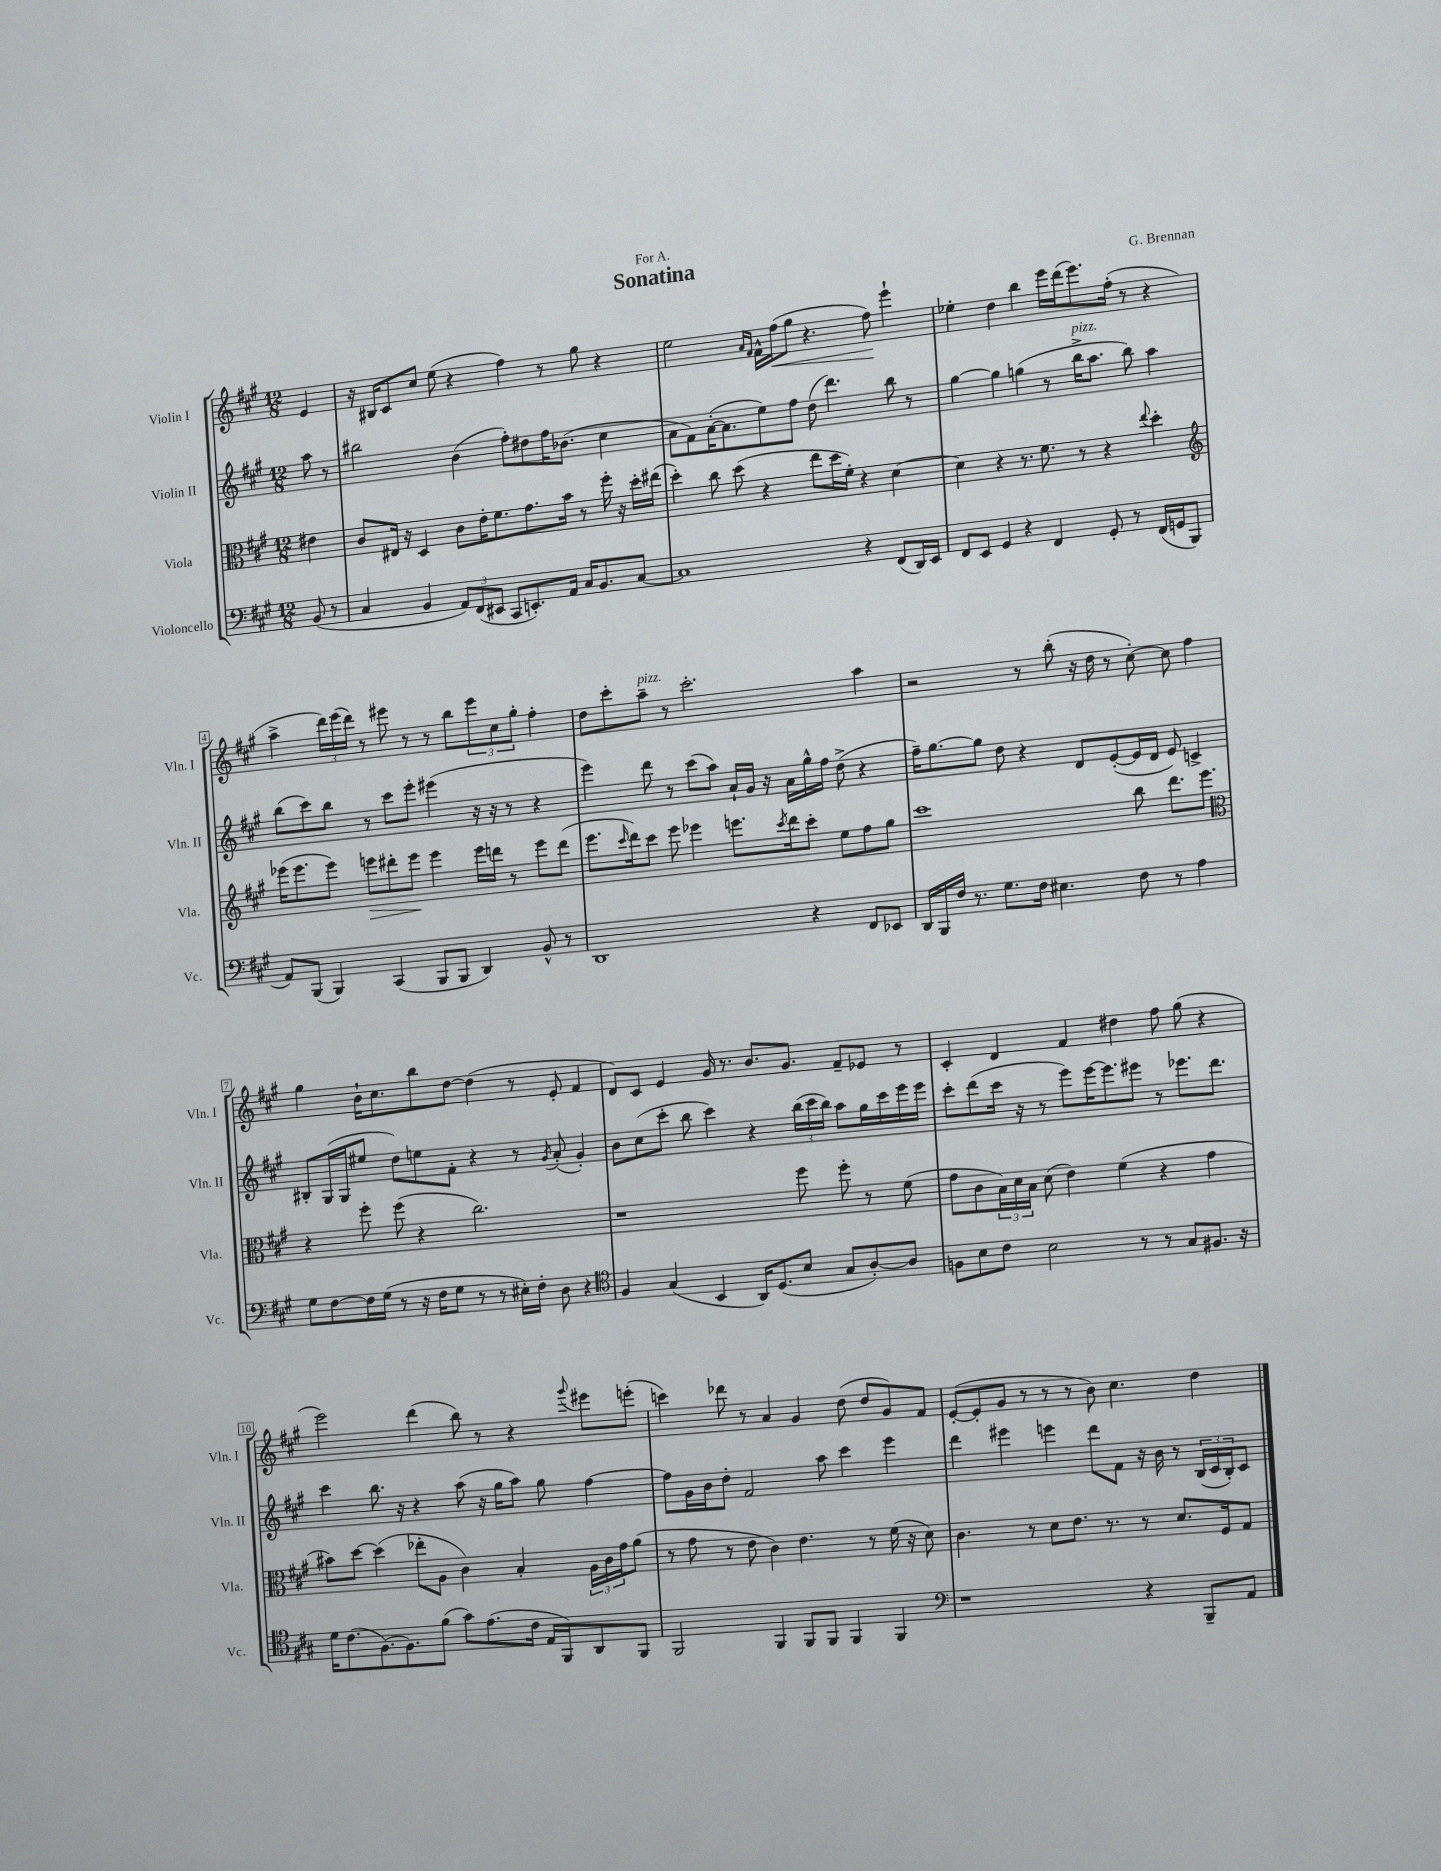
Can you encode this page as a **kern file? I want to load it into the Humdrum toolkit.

**kern	**kern	**dynam	**kern	**kern	**dynam
*part4	*part3	*part3	*part2	*part1	*part1
*staff4	*staff3	*staff3	*staff2	*staff1	*staff1
*I"Violoncello	*I"Viola	*	*I"Violin II	*I"Violin I	*
*I'Vc.	*I'Vla.	*	*I'Vln. II	*I'Vln. I	*
*clefF4	*clefC3	*	*clefG2	*clefG2	*
*k[f#c#g#]	*k[f#c#g#]	*	*k[f#c#g#]	*k[f#c#g#]	*
*M12/8	*M12/8	*	*M12/8	*M12/8	*
=	=	=	=	=	=
(8BB/	4e#X\	.	8aa\	4e/	.
8r	.	.	8r	.	.
=1	=1	=1	=1	=1	=1
4C#/	8c#/L	.	2bb#X\	16r	.
.	.	.	.	16B#X/KL	.
.	16E#X/Jk	.	.	8c#/	.
.	16r	.	.	.	.
4BB/	4D/	.	.	8cc#/J	.
.	.	.	.	(8ee\	.
12AA/L)	8c#\L	.	(4b\	4r	.
(12FF#/	.	.	.	.	.
.	16e'\K	.	.	.	.
12EE#X/J	.	.	.	.	.
.	8.f#\	.	.	.	.
8CC#/L	.	.	8ff#'\L)	4ff#\)	.
8.EEn'/)	8.g#\	.	8dd#X\	.	.
.	.	.	16ff#\K	8r	.
16AA/Jk	16b\Jk	.	(8.b-X\J	.	.
16C#/KL	8r	.	.	8gg#\	.
8.BB/	.	.	.	.	.
.	16ff#'\	.	4cc#\	4r	.
.	16r	.	.	.	.
[8C#/J	16dd'\LL	.	.	.	.
.	(16ee#X\JJ	.	.	.	.
=2	=2	=2	=2	=2	=2
1C#]	4dd'\)	.	8a\L	2ee\	.
.	.	.	8f#\)	.	.
.	8cc#\	.	([16a'\K	.	.
.	.	.	8.a\]	.	.
.	(8dd\	.	.	.	.
.	.	.	.	16qqa/LL	.
.	.	.	.	16qqf#/JJ	.
.	4r	.	8ee\)	16f#^^\LL	.
!	!	!	!	!	!LO:HP:b
.	.	.	.	(16ff#\J	<
.	.	.	8ff#\J	8gg#\J	.
.	8ee\L	.	(8dd\	4.r	.
.	16dd\L	.	4.ddd\)	.	.
.	16f#'\JJ)	.	.	.	.
4r	4r	.	.	.	.
.	.	.	.	8ff#\)	.
(8FF#/L	[4d\	.	8bb\	4eee`\	[
16DD/L)	.	.	8r	.	.
16EE/JJ	.	.	.	.	.
=3	=3	=3	=3	=3	=3
8FF#/L	4d\]	.	[4gg#\	4ee-X'\	.
8EE/J	.	.	.	.	.
4GG#/	4r	.	4gg#\]	4dd\	.
4r	8.r	.	(4ggn\	4bb\	.
.	8.f#\	.	.	.	.
4FF#/	.	.	8r	16eee\LL	.
.	.	.	.	(16ddd\J	.
!	!	!	!LO:TX:a:i:t=pizz.	!	!
.	8r	.	16bb^\KL	8.eee\)	.
.	.	.	8.aa\J	.	.
8GG#'/	4r	.	.	.	.
.	.	.	.	(16ff#'\Jk	.
8r	.	.	8bb\)	8r	.
.	8qqee/	.	.	.	.
(16FF#/LL	4dd'\	.	4aa\	4r	.
16GGn/J	.	.	.	.	.
8BBB/J	.	.	.	.	.
!!LO:LB:g=z
=4	=4	=4	=4	=4	=4
*	*clefG2	*	*	*	*
8AA/L)	(16eee-X\KL	.	(8bb\L	4aa^\	.
.	8.eee-\	.	.	.	.
(8BBB/J	.	.	8ccc#\)	.	.
4BBB/)	8eee-\J)	.	8bb\J	24ddd\LL)	.
.	.	.	.	(24eee\	.
.	.	.	.	24ddd\JJ)	.
!	!	!LO:HP:b	!	!	!
.	8eeen\L	>	8r	8r	.
(4CC#/	8ddd#X'\	.	8ccc#\L	8eee#X\	.
.	8eee\J	.	8eee'\J	8r	.
8BBB/L	4eee\	]	(4eee#X\	8r	.
8BBB/J	.	.	.	8bb\L	.
4DD/)	16eee\LL	.	16r	12eee#\	.
.	16dddn\JJ	.	16r	.	.
.	.	.	.	12cc#\	.
.	8r	.	8r	.	.
.	.	.	.	12gg#'\J	.
8BB^^/	8eee\L	.	4r	4ff#'\	.
8r	(8ddd\J	.	.	.	.
=5	=5	=5	=5	=5	=5
1DD	8.eee\L	.	4eee\)	8dd\L	.
.	.	.	.	8ccc#'\	.
.	16qqccc#/	.	.	.	.
.	16ddd\k)	.	.	.	.
!	!	!	!	!LO:TX:a:i:t=pizz.	!
.	8ccc#\J	.	8ddd\	8aa~\J	.
.	8eee\	.	8r	8r	.
.	4eee-X\	.	(8ccc#\L	2.ccc#'\	.
.	.	.	8aa\J)	.	.
.	8.eeen\L	.	16a`/LL	.	.
.	.	.	16g#/JJ	.	.
.	.	.	16r	.	.
.	8qccc#/	.	.	.	.
.	16ddd\k	.	16a\LL	.	.
4r	8ccc#'\J	.	16gg#^^\	.	.
.	.	.	16ff#\JJ	.	.
.	8ee\L	.	(8dd^\	.	.
8FF#/L	8ff#\	.	4r	4aa\	.
8EE-X/J	8gg#\J	.	.	.	.
=6	=6	=6	=6	=6	=6
16DD/LL	1ccc#	.	16ff#~\KL)	2r	.
16BBB/	.	.	[8.gg#\	.	.
16F#/JJ	.	.	.	.	.
8.r	.	.	.	.	.
.	.	.	8gg#\J]	.	.
8.G#\L	.	.	8dd\	.	.
.	.	.	4r	8r	.
16F#\Jk	.	.	.	.	.
4.E#X\	.	.	.	(8bb'\	.
.	.	.	8d/L	16r	.
.	.	.	.	16dd\	.
.	.	.	([8e'/	8r	.
8F#\	8bb\	.	16e/L]	[8cc#'\)	.
.	.	.	16d/JJ	.	.
8r	8.ddd\L	.	8e/)	8cc#\]	.
4A\	.	.	4cn^/	4ff#\	.
.	8.eee\J	.	.	.	.
!!LO:LB:g=z
=7	=7	=7	=7	=7	=7
*	*clefC3	*	*	*	*
8G#\L	4r	.	8B#X'/L	4gg#\	.
[8F#\	.	.	(16G#/L	.	.
.	.	.	16G#/J	.	.
16F#\L]	8ff#'\	.	8ee#X/J	16b`\KL	.
(16G#\JJ	.	.	.	8.cc#\	.
8r	(8ff#\	.	8dd\L)	.	.
16r	4r	.	8een\	8bb\	.
16F#\KL	.	.	.	.	.
8G#\J	.	.	8f#'\J	[8dd\J	.
8r	2.cc#\)	.	4r	(4dd\]	.
8r	.	.	.	.	.
16E#X'\LL)	.	.	8r	8r	.
16F#'\JJ	.	.	.	.	.
.	.	.	8qg#/	.	.
8D\	.	.	(8a'/	8e'/	.
4r	.	.	4g#'/)	4f#/	.
=8	=8	=8	=8	=8	=8
*clefC4	*	*	*	*	*
4F#/	1r	.	8b\L	8d/L)	.
.	.	.	(8cc#\	8c#/J	.
(4G#/	.	.	8ccc#'\J	4e/	.
.	.	.	8bb\	.	.
4BB/	.	.	4ccc#\)	16g#/	.
.	.	.	.	8.r	.
16AA/KL)	.	.	4r	8.b/L	.
(8.D/	.	.	.	.	.
.	.	.	.	8.g#/J	.
8B/J	8ff#\	.	(24bb\LL	.	.
.	.	.	24ccc#\	.	.
.	.	.	24bb\JJ)	.	.
8G#/L	8ff#'\	.	8aa\L	8f#~/L	.
[8A'/)	8r	.	16gg#\L	8e-X/J	.
.	.	.	16ccc#\	.	.
8A/J]	(8f#\	.	16eee\	8r	.
.	.	.	16eee\JJ	.	.
=9	=9	=9	=9	=9	=9
8Fn\L	8g#\L	.	8ccc#'\L	4c#'/	.
8B\	8c#\	.	(8ddd\	.	.
8c#\J	24B\L)	.	16ccc#\Jk	4d/	.
.	24d\	.	.	.	.
.	.	.	16r	.	.
.	24B\JJ	.	.	.	.
2B\	(8d\	.	8r	.	.
.	4e\)	.	8eee\L)	4f#/	.
.	.	.	[16eee\K	.	.
.	.	.	8.eee\]	.	.
.	(4f#\	.	.	4dd#X\	.
8r	.	.	8eee#X\J	.	.
8r	4r	.	8r	8ff#\	.
8G#/L	.	.	8.eee-X\L	(8gg#\	.
8.F#X/J	4g#\	.	.	4r	.
.	.	.	8.ddd\J	.	.
16r	.	.	.	.	.
!!LO:LB:g=z
=10	=10	=10	=10	=10	=10
16d\KL	8b#X\L)	.	4ccc#\	2eee\)	.
(8.c#\	.	.	.	.	.
.	[8dd\J	.	.	.	.
[8.F#\)	(4dd\]	.	8.bb\	.	.
8.F#\]	.	.	16r	.	.
.	8ee-X'\L	.	4r	(4ddd\	.
(8f#\J	8A\J	.	.	.	.
8g#\L)	4c#\)	.	(8aa\	8bb\)	.
(8.e\	.	.	16r	8r	.
.	.	.	16gg#\KL	.	.
.	4B'/	.	8aa\J)	4r	.
16c#\Jk	.	.	.	.	.
16E/LL	.	.	8gg#\	.	.
16FF#/J)	.	.	.	.	.
.	.	.	.	8qqggg#/	.
8AA/	24A\LL	.	[4ff#\	8eee#X\L	.
.	24c#\	.	.	.	.
.	24g#\J	.	.	.	.
8FF#/J	(8a\J	.	.	(8eeen'\J	.
=11	=11	=11	=11	=11	=11
2FF#/	8r	.	8ff#\L]	4cccn\)	.
.	8g#\	.	16g#\L	.	.
.	.	.	16b\J	.	.
.	8r	.	8dd'\J	8ddd-X\	.
.	8e\	.	2f#/	8r	.
4FF#/	4c#\)	.	.	4a/	.
8FF#/L	4.e\	.	.	4g#/	.
8FF#/J	.	.	8aa\	.	.
4FF#/	.	.	4ccc#\	(8dd\	.
.	8r	.	.	8dd/L	.
4FF#/	(16f#\	.	4eee\	8g#/)	.
.	16r	.	.	.	.
.	8d\)	.	.	8f#/J	.
=12	=12	=12	=12	=12	=12
*clefF4	*	*	*	*	*
1r	4.c#\	.	4ddd\	([8e'/L	.
.	.	.	.	8e'/]	.
.	.	.	4eee#X\	8g#/J	.
.	8r	.	.	8r	.
.	8d\L	.	4eeen\	8r	.
.	8.e\J	.	.	8r	.
.	.	.	8ddd\L	8b\)	.
.	8.r	.	.	.	.
.	.	.	8f#\J	4.cc#\	.
4r	8r	.	16r	.	.
.	.	.	16b\	.	.
.	8.d/L	.	8r	.	.
8BBB~/L	.	.	(24B/LL	4dd\	.
.	.	.	24c#/	.	.
.	16F#/k	.	.	.	.
.	.	.	24B'/J)	.	.
8AA/J	8G#/J	.	8c#/J	.	.
==	==	==	==	==	==
*-	*-	*-	*-	*-	*-
